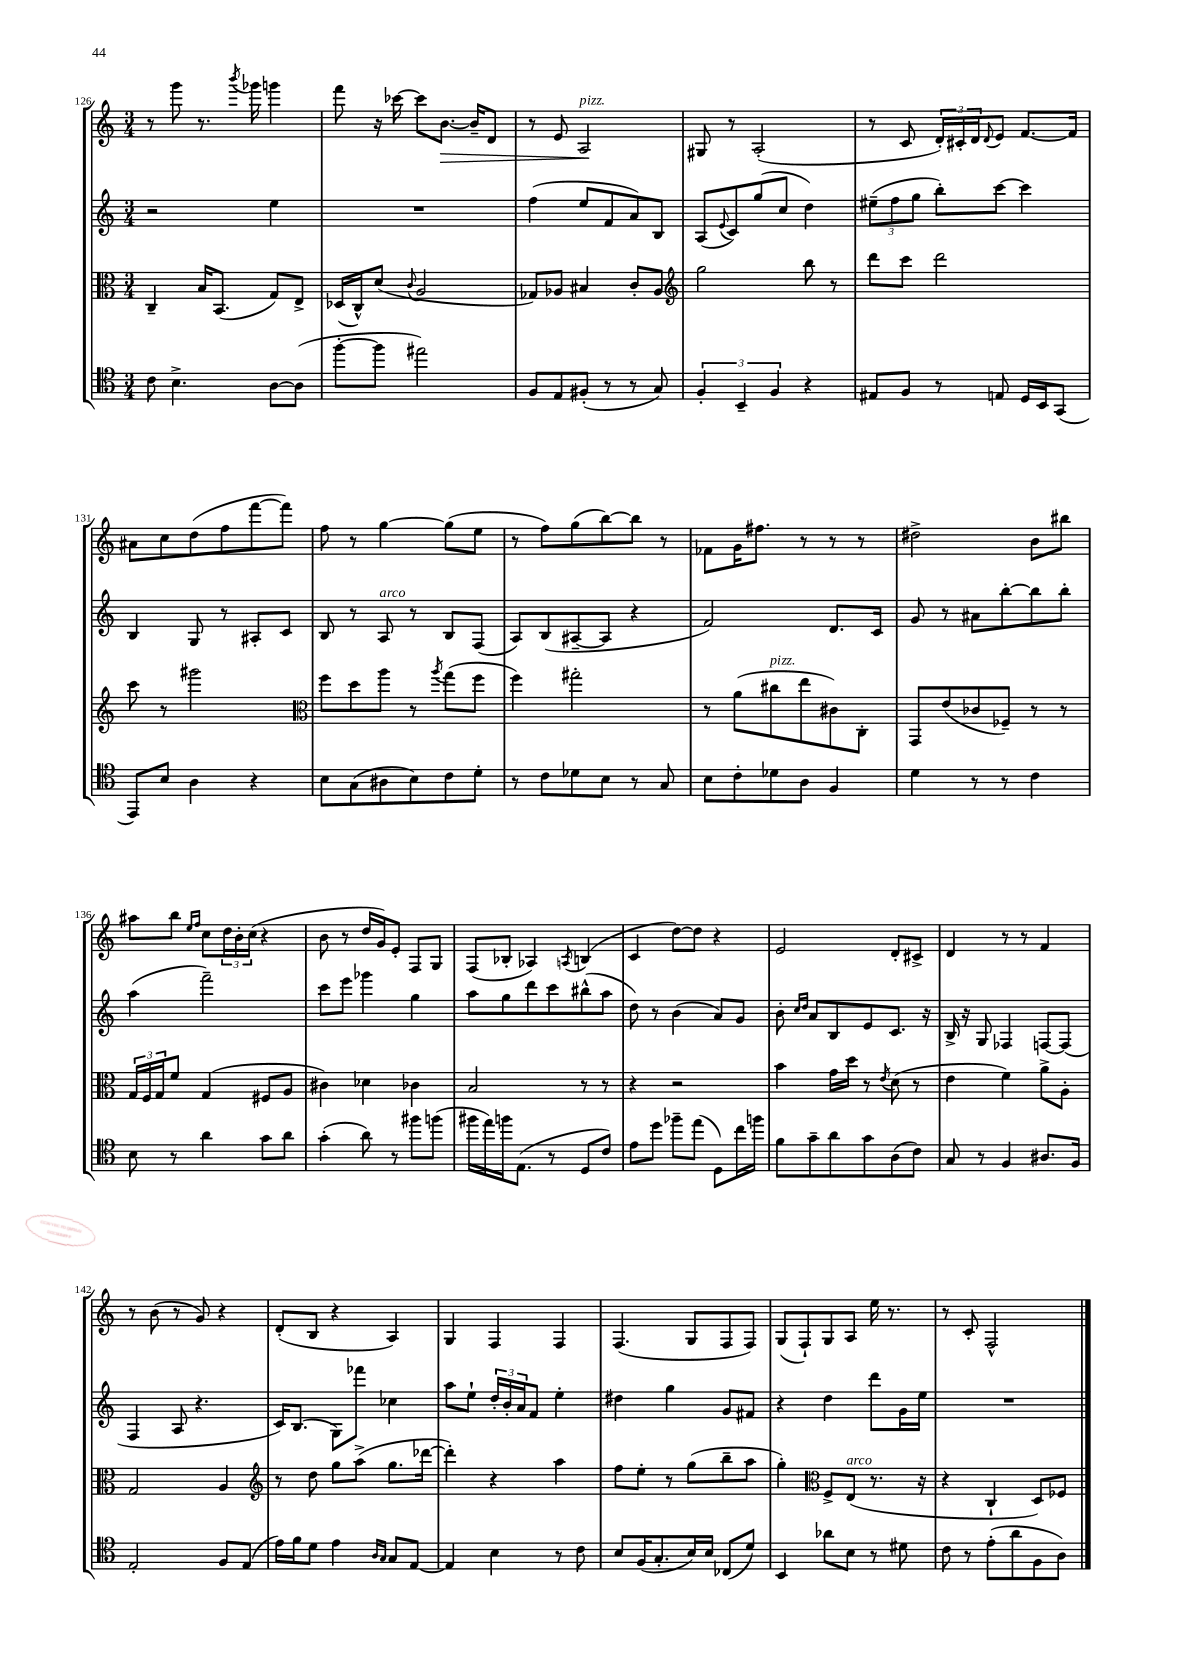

**kern	**kern	**kern	**kern	**dynam
*part4	*part3	*part2	*part1	*part1
*staff4	*staff3	*staff2	*staff1	*staff1
*clefC4	*clefC3	*clefG2	*clefG2	*
*k[]	*k[]	*k[]	*k[]	*
*M3/4	*M3/4	*M3/4	*M3/4	*
=126	=126	=126	=126	=126
8c\	4C~/	2r	8r	.
4.B^\	.	.	8ggg\	.
.	16B/KL	.	8.r	.
.	(8.BB/J	.	.	.
.	.	.	8qbbb/	.
.	.	.	16ggg-X\	.
[8A\L	8G/L)	4ee\	4gggn\	.
(8A\J]	8E^/J	.	.	.
=127	=127	=127	=127	=127
[8ff'\L	(16D-X/LL	2.r	8fff\	.
.	16C^^/J)	.	.	.
8ff\J]	(8d/J	.	16r	.
.	.	.	[16ccc-X\	.
.	8qqc/	.	.	.
2ee#X\)	2A/	.	8ccc-\L]	.
!	!	!	!	!LO:HP:b
.	.	.	[8.b\J	>
.	.	.	16b~/KL]	.
.	.	.	8d/J	.
=128	=128	=128	=128	=128
8F/L	8G-X/L)	(4ff\	8r	.
8E/	8A-X/J	.	8e/	.
!	!	!	!LO:TX:a:i:t=pizz.	!
(8F#X'/J	4B#X/	8ee/L	2A/	.
8r	.	8f/	.	.
8r	8c'/L	8a/)	.	.
8G/)	8A-/J	8B/J	.	.
.	.	.	.	]
=129	=129	=129	=129	=129
*	*clefG2	*	*	*
6F'/	2gg\	(8A/L	8G#X/	.
.	.	8qqe/	.	.
.	.	8c/)	8r	.
6BB~/	.	.	.	.
.	.	(8gg/	(2A'/	.
6F/	.	.	.	.
.	.	8cc/J	.	.
4r	8bb\	4dd\)	.	.
.	8r	.	.	.
=130	=130	=130	=130	=130
8E#X/L	8ddd\L	(12ee#X~\L	8r	.
.	.	12ff\	.	.
8F/J	8ccc\J	.	8c/	.
.	.	12gg\J	.	.
8r	2ddd\	8bb'\L)	24d'/LL)	.
.	.	.	24c#X'/	.
.	.	.	24d/J	.
.	.	.	8qqd/	.
8En/	.	[8ccc\J	8e/J	.
16D/LL	.	4ccc\]	[8.f/L	.
16BB/J	.	.	.	.
(8GG/J	.	.	.	.
.	.	.	16f/Jk]	.
!!LO:LB:g=z
=131	=131	=131	=131	=131
8EE/L)	8ccc\	4B/	8a#X\L	.
8B/J	8r	.	8cc\	.
4A\	2ggg#X\	8G/	(8dd\	.
.	.	8r	8ff\	.
4r	.	8A#X'/L	[8fff\	.
.	.	8c/J	8fff\J])	.
=132	=132	=132	=132	=132
*	*clefC3	*	*	*
8B\L	8ff\L	8B/	8ff\	.
(8G\	8dd\	8r	8r	.
!	!	!LO:TX:a:i:t=arco	!	!
8A#X\	8aa\J	8A/	[4gg\	.
8B\)	8r	8r	.	.
.	8qaa/	.	.	.
8c\	(8gg\L	8B/L	(8gg\L]	.
8d'\J	8ff\J	(8F/J	8ee\J	.
=133	=133	=133	=133	=133
8r	4ff\)	8A/L)	8r	.
8c\L	.	(8B/	8ff\L)	.
8d-X\	2gg#X'\	[8A#X~/	(8gg\	.
8B\J	.	8A#/J]	[8bb\)	.
8r	.	4r	8bb\J]	.
8G/	.	.	8r	.
=134	=134	=134	=134	=134
8B\L	8r	2f/)	8f-X\L	.
8c'\	(8a\L	.	16g\K	.
.	.	.	8.ff#X\J	.
!	!LO:TX:a:i:t=pizz.	!	!	!
8d-X\	8cc#X\	.	.	.
8A\J	8ee\	.	8r	.
4F/	8c#X\)	8.d/L	8r	.
.	8C'\J	.	8r	.
.	.	16c/Jk	.	.
=135	=135	=135	=135	=135
4d\	8GG/L	8g/	2dd#X^\	.
.	(8e/	8r	.	.
8r	8c-X/	8a#X\L	.	.
8r	8F-X~/J)	[8bb'\	.	.
4c\	8r	8bb\]	8b\L	.
.	8r	8bb'\J	8bb#X\J	.
!!LO:LB:g=z
=136	=136	=136	=136	=136
8B\	24G/LL	(4aa\	8aa#X\L	.
.	24F/	.	.	.
.	24G/J	.	.	.
8r	8f/J	.	8bb\J	.
.	.	.	16qqee/LL	.
.	.	.	16qqff/JJ	.
4a\	(4G/	2fff~\)	8cc\L	.
.	.	.	24dd\L	.
.	.	.	24b'\	.
.	.	.	(24cc\JJ	.
8g\L	8F#X/L	.	4r	.
8a\J	8A/J	.	.	.
=137	=137	=137	=137	=137
(4g'\	4c#X\)	8ccc\L	8b\	.
.	.	8eee\J	8r	.
8a\)	4d-X\	4ggg-X\	16dd/LL	.
.	.	.	16g/J)	.
8r	.	.	8e'/J	.
8ff#X\L	4c-X\	4gg\	8F/L	.
(8ffn\J	.	.	8G/J	.
=138	=138	=138	=138	=138
16ff#X\LL	2B/	8aa\L	(8F/L	.
16ee\)	.	.	.	.
16ffn\J	.	8gg\	8B-X'/J	.
(8.E\J	.	.	.	.
.	.	8ddd\	4A-X/)	.
8r	.	8ccc\	.	.
.	.	.	8qAn/	.
8D/L	8r	(8bb#X^^\	(4Bn/	.
8c/J)	8r	8aa\J	.	.
=139	=139	=139	=139	=139
8e\L	4r	8dd\)	4c/	.
8dd\J	.	8r	.	.
8ff-X~\L	2r	(4b\	[8dd\L)	.
(8ee\J	.	.	8dd\J]	.
8D\L)	.	8a/L)	4r	.
16cc\L	.	8g/J	.	.
16ffn\JJ	.	.	.	.
=140	=140	=140	=140	=140
8f\L	4b\	8b'\	2e/	.
.	.	16qqcc/LL	.	.
.	.	16qqdd/JJ	.	.
8g~\	.	8a/L	.	.
8a\	16g\LL	8B/	.	.
.	16dd\JJ	.	.	.
8g\	8r	8e/	.	.
.	8qe/	.	.	.
(8A\	(8d\	8.c/J	8d'/L	.
8c\J)	8r	.	8c#X^/J	.
.	.	16r	.	.
=141	=141	=141	=141	=141
8G/	4e\	16B^/	4d/	.
.	.	16r	.	.
8r	.	8G/	.	.
4F/	4f\)	4F-X/	8r	.
.	.	.	8r	.
8.A#X/L	8a^\L	[8Fn/L	4f/	.
.	8A'\J	(8F/J]	.	.
16F/Jk	.	.	.	.
!!LO:LB:g=z
=142	=142	=142	=142	=142
2E'/	2G/	4F/	8r	.
.	.	.	(8b\	.
.	.	8A/	8r	.
.	.	4.r	8g/)	.
8F/L	4A/	.	4r	.
(8E/J	.	.	.	.
=143	=143	=143	=143	=143
*	*clefG2	*	*	*
16e\LL)	8r	16c/KL)	(8d'/L	.
16f\J	.	(8.B/J	.	.
8d\J	8dd\	.	8B/J	.
4e\	8gg\L	8G\L)	4r	.
.	(8aa^\J	8fff-X\J	.	.
16qqA/LL	.	.	.	.
16qqG/JJ	.	.	.	.
8G/L	8.gg\L	4cc-X\	4A/)	.
[8E/J	.	.	.	.
.	[16ddd-X\Jk	.	.	.
=144	=144	=144	=144	=144
4E/]	4ddd-'\])	8aa\L	4G/	.
.	.	8ee`\J	.	.
4B\	4r	24dd'/LL	4F/	.
.	.	24b'/	.	.
.	.	24a/J	.	.
.	.	8f/J	.	.
8r	4aa\	4ee'\	4F/	.
8c\	.	.	.	.
=145	=145	=145	=145	=145
8B/L	8ff\L	4dd#X\	(4.F/	.
(16F/K	8ee'\J	.	.	.
8.G'/	.	.	.	.
.	8r	4gg\	.	.
16B/L)	(8gg\L	.	8G/L	.
16B/JJ	.	.	.	.
(8C-X/L	8bb~\	8g/L	8F/	.
8d/J)	8aa\J	8f#X/J	8F/J)	.
=146	=146	=146	=146	=146
4BB/	4gg'\)	4r	(8G/L	.
.	.	.	8F`/)	.
*	*clefC3	*	*	*
8a-X\L	8F^/L	4dd\	8G/	.
!	!LO:TX:a:i:t=arco	!	!	!
8B\J	(8E/J	.	8A/J	.
8r	8.r	8ddd\L	16ee\	.
.	.	.	8.r	.
8d#X\	.	16g\L	.	.
.	16r	16ee\JJ	.	.
=147	=147	=147	=147	=147
8c\	4r	2.r	8r	.
8r	.	.	8c'/	.
(8e'\L	4C`/	.	2F^^/	.
8a\	.	.	.	.
8F\	8D/L)	.	.	.
8A\J)	8F-X/J	.	.	.
==	==	==	==	==
*-	*-	*-	*-	*-
